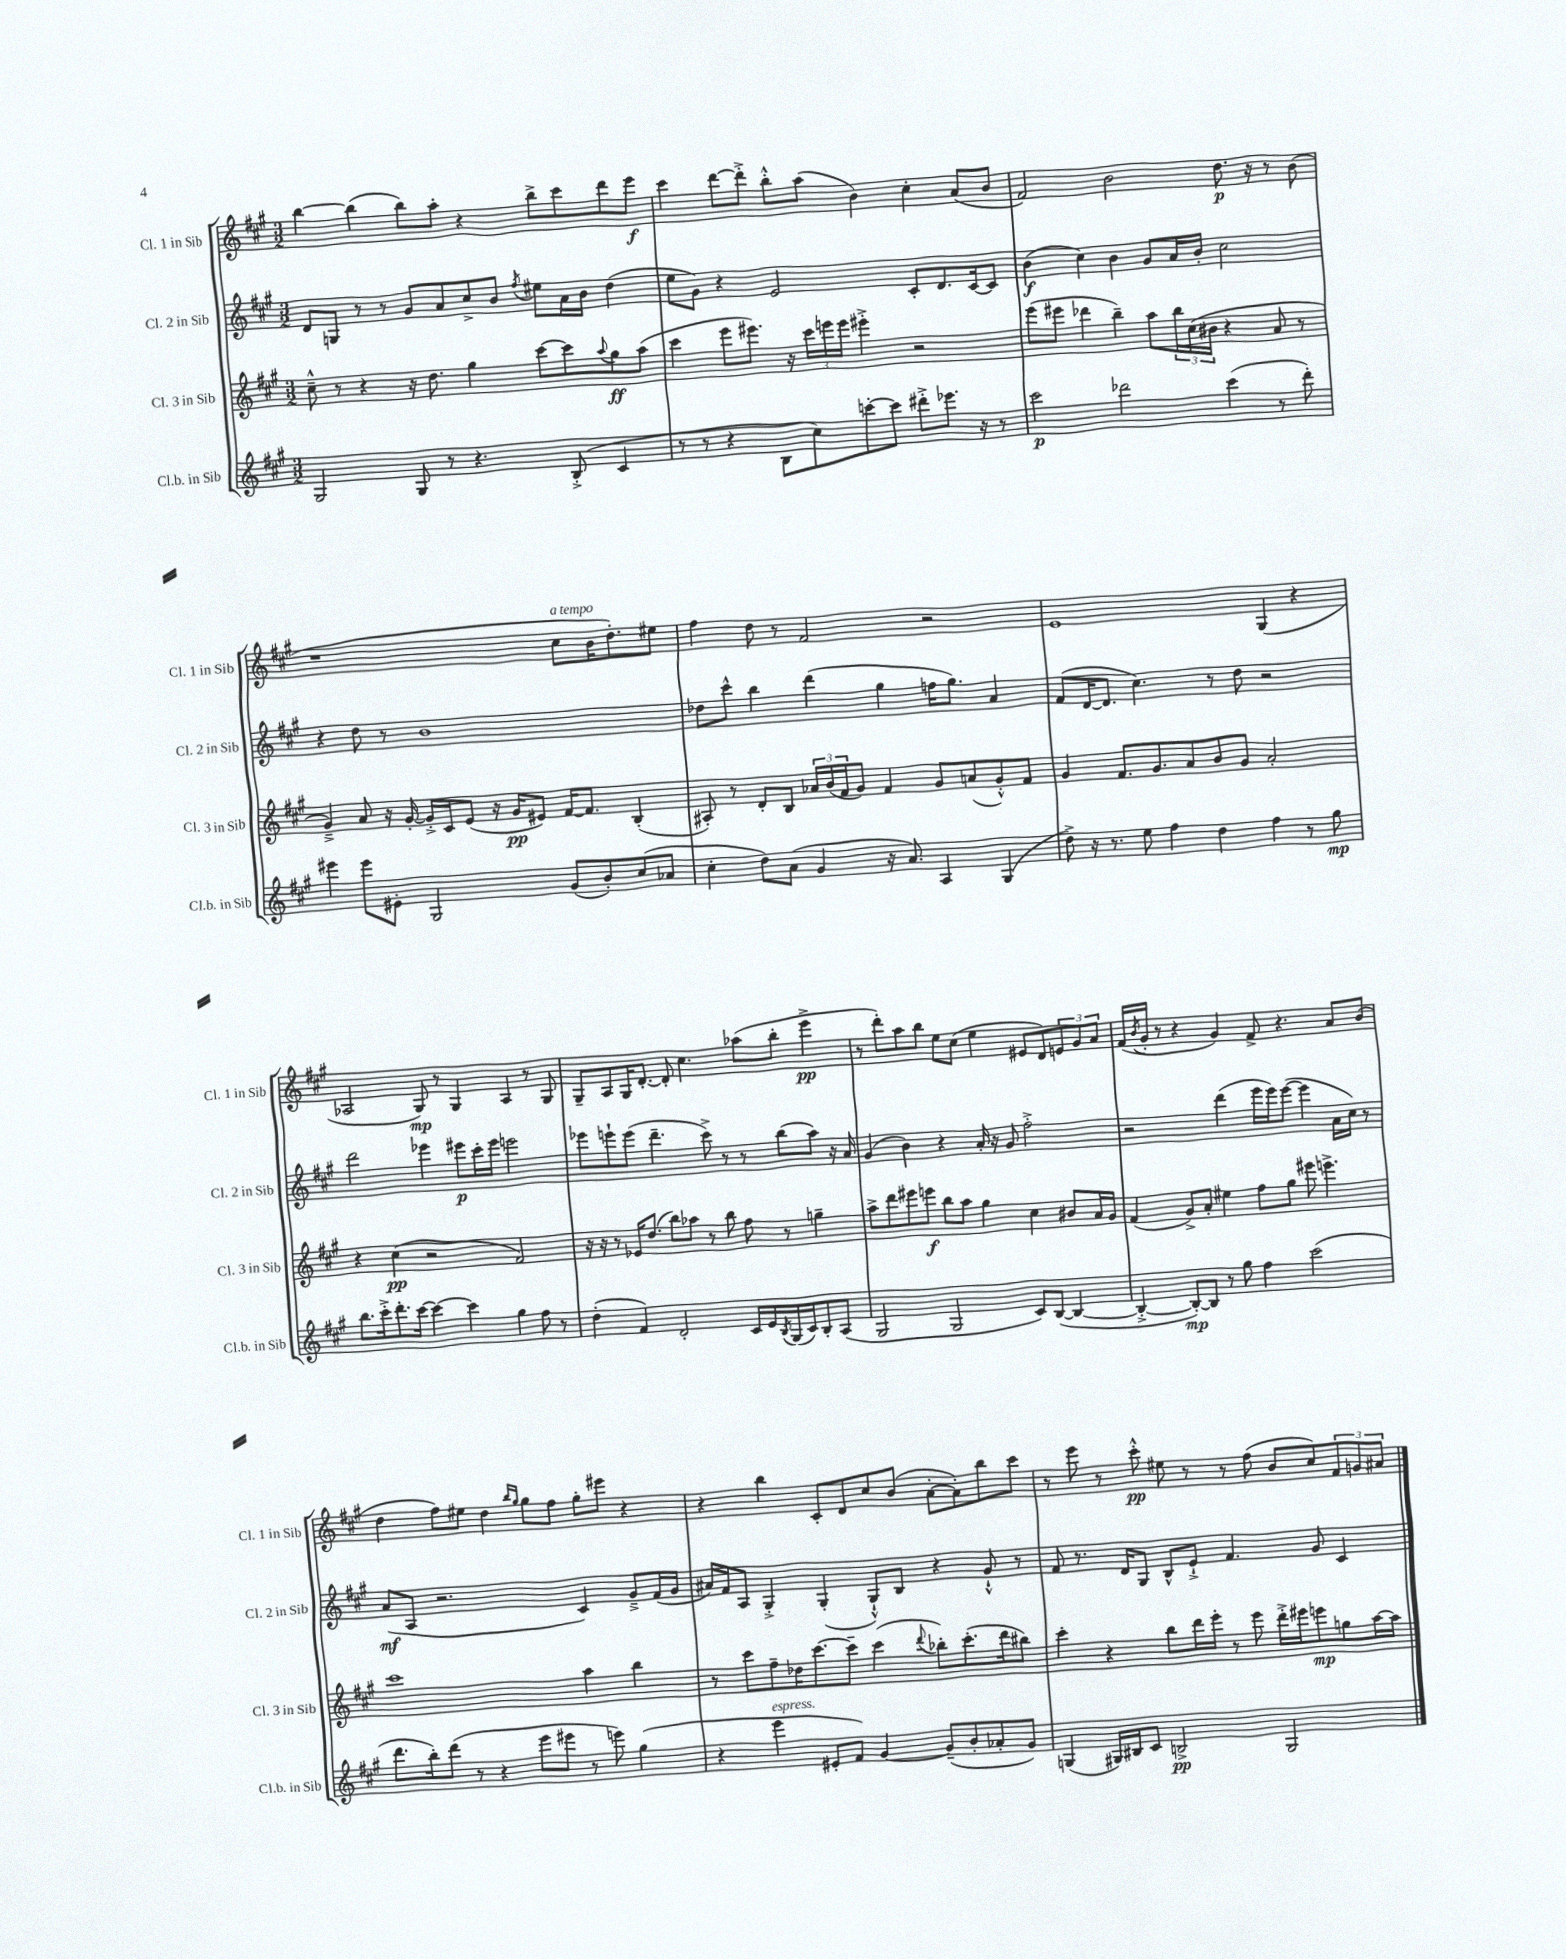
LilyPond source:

<<
\new StaffGroup <<
\new Staff = "s0" \with { instrumentName = "Cl. 1 in Sib" shortInstrumentName = "Cl. 1 in Sib" } {
    \clef treble \key a \major \numericTimeSignature \time 3/2
    b''4~ b''4( b''8) a''8-. r4 b''8-> cis'''8 d'''8 e'''8\f |
    cis'''4 d'''8~ d'''8-.-> b''8-.-^ a''8( b'4) cis''4-. a'8( b'8 |
    fis'2) b'2 d''8.\p r16 r8 b'8( |
    r1 cis''8^\markup { \italic "a tempo" } b'16 d''8.-.) eis''8 |
    fis''4 d''8 r8 fis'2 r2 |
    e'1 gis4( r4 |
    aes2 gis8\mp) r8 gis4 aes4 r8 gis8 |
    gis8-- a8 gis16 d'8.~-. d'8-. cis''4. aes''8( b''8-. e'''4->\pp |
    r8 d'''8-.) a''8 b''8 e''8 cis''8( e''4 eis'8 d'8) \tuplet 3/2 { e'8 gis'8 a'8 } |
    fis'16( \acciaccatura { b'8 } gis'16-. r8 r4 gis'4) fis'8-> r4. a'8 b'8( |
    d''4 fis''8) eis''8 d''4 \grace { b''16 gis''16 } gis''8 fis''8 gis''8-. eis'''8 r4 |
    r4 b''4 cis'8-. d'8 cis''8 b'8( a'8~-. a'8-.) b''8 cis'''8 |
    r8 e'''8 r8 cis'''8-.-^\pp eis''8 r8 r8 fis''8( b'8 cis''8) \tuplet 3/2 { fis'8 g'8 ais'8 } \bar "|." |
}
\new Staff = "s1" \with { instrumentName = "Cl. 2 in Sib" shortInstrumentName = "Cl. 2 in Sib" } {
    \clef treble \key a \major \numericTimeSignature \time 3/2
    d'8 g8 r8 r8 gis'8 a'8 cis''8-> b'8 \acciaccatura { fis''8 } eis''8 a'16 b'16 d''4( |
    e''8 gis'8) r4 e'2 cis'8-. d'8. cis'16~ cis'8 |
    b'4\f( cis''4) b'4 gis'8 a'16 b'16-. cis''2 |
    r4 d''8 r8 b'1 |
    des''8 cis'''8-^ b''4 d'''4( gis''4 f''16 gis''8.) a'4 |
    fis'8( d'16~ d'8. cis''4.) r8 d''8 r2 |
    d'''2 ees'''4 eis'''8\p cis'''16-. eis'''16 e'''2 |
    ees'''8 e'''8-! e'''8( d'''4.-- cis'''8->) r8 r8 b''8( a''8) r16 a'16 |
    gis'4( b'4) r4 a'16-. r16 gis'8 fis''2-.-> |
    r2 d'''4( e'''16 e'''16) e'''8~( e'''4 a'16 cis''16) r8 |
    a'8\mf( a8 r2. cis'4) gis'8---> fis'16( gis'16 |
    ais'16) fis'16 a8 gis4-.-> gis4-.( gis8-!-^) b8 r4 gis'8-!-^ r8 |
    fis'8 r8. d'16 gis8 b8-^ e'8-!-> fis'4. gis'8 cis'4 \bar "|." |
}
\new Staff = "s2" \with { instrumentName = "Cl. 3 in Sib" shortInstrumentName = "Cl. 3 in Sib" } {
    \clef treble \key a \major \numericTimeSignature \time 3/2
    cis''8---^ r8 r4 r16 d''8. gis''4 cis'''8~ cis'''8 \appoggiatura { a''8 } gis''8\ff a''8( |
    cis'''4 e'''8 eis'''8.) r16 \tuplet 3/2 { cis'''16 e'''16 e'''16 } eis'''4-.-> r2 |
    e'''8( eis'''8 des'''4 b''4--) a''8 \tuplet 3/2 { b''16 cis''16( bis'16 } r4 a'8 r8 |
    gis'4--->) a'8 r16 gis'16~-. gis'16-.-> cis'16 e'8( r16 gis'16\pp eis'8) fis'16~ fis'8. b4-.( |
    ais8-.) r8 d'8-. b8 \tuplet 3/2 { aes'16 b'16( fis'16 } gis'8) fis'4 gis'8 a'8( gis'8-.-^) fis'8 |
    gis'4 fis'8. gis'8. a'8 b'8 gis'8 a'2-. |
    r4 cis''4\pp( r2 fis'2) |
    r16 r16 r8 ees'16 d''8.( b''8) aes''8 r8 b''8 fis''8 r8 g''4-- |
    a''8-> d'''8 eis'''8 e'''8\f b''8 a''8 gis''4 cis''4 bis'8 a'16 gis'16 |
    fis'4( gis'8->) a'8-. eis''4 fis''8 gis''8 eis'''8 e'''4.-> |
    cis'''1 a''4 b''4 |
    r8 cis'''8 fis''8-- des''16 cis'''8.~ cis'''8-- cis'''4( \appoggiatura { d'''8 } bes''8-.) cis'''8.-.( d'''16 bis''8) |
    cis'''4-. r4 b''8 d'''16 e'''16-. r8 e'''8 d'''16-.-> eis'''16 e'''8\mp g''8 a''16~ a''16 \bar "|." |
}
\new Staff = "s3" \with { instrumentName = "Cl.b. in Sib" shortInstrumentName = "Cl.b. in Sib" } {
    \clef treble \key a \major \numericTimeSignature \time 3/2
    gis2 gis8 r8 r4. b8-.->( cis'4 |
    r8 r8 r4 b8 cis''8) c'''8~-. c'''8 dis'''8-.-> ees'''8. r16 r8 |
    cis'''2\p des'''2 cis'''4( r8 des'''8-.) |
    eis'''4 eis'''8 eis'8-. gis2 gis'8( b'8-.) cis''8( aes'8 |
    cis''4-. d''8) a'8( gis'4 r16 a'8.) a4 gis4( |
    d''8->) r16 r8. e''8 fis''4 d''4 fis''4 r8 gis''8\mp |
    b''8. cis'''16-.-> d'''8.-. cis'''16~ cis'''4~ cis'''4 gis''4 fis''8 r8 |
    d''4-.( fis'4) d'2-. cis'16 e'16 \acciaccatura { b8 } gis16( cis'16) b8-. a8( |
    gis2 gis2 cis'8) b8~( b4~ |
    b4~-.-> b8~-.\mp) b8 r8 gis''8 fis''4 cis'''2( |
    d'''8. b''16-.) d'''8( r8 r4 e'''8 eis'''8 r8 e'''8) gis''4( |
    r4 e'''4^\markup { \italic "espress." } eis'8-. fis'8) gis'4~ gis'8--( b'8-. aes'8-. gis'8) |
    g4( gis16) bis16 cis'8 b2->\pp gis2 \bar "|." |
}
>>
>>
\layout { \context { \Score \remove "Bar_number_engraver" } }
